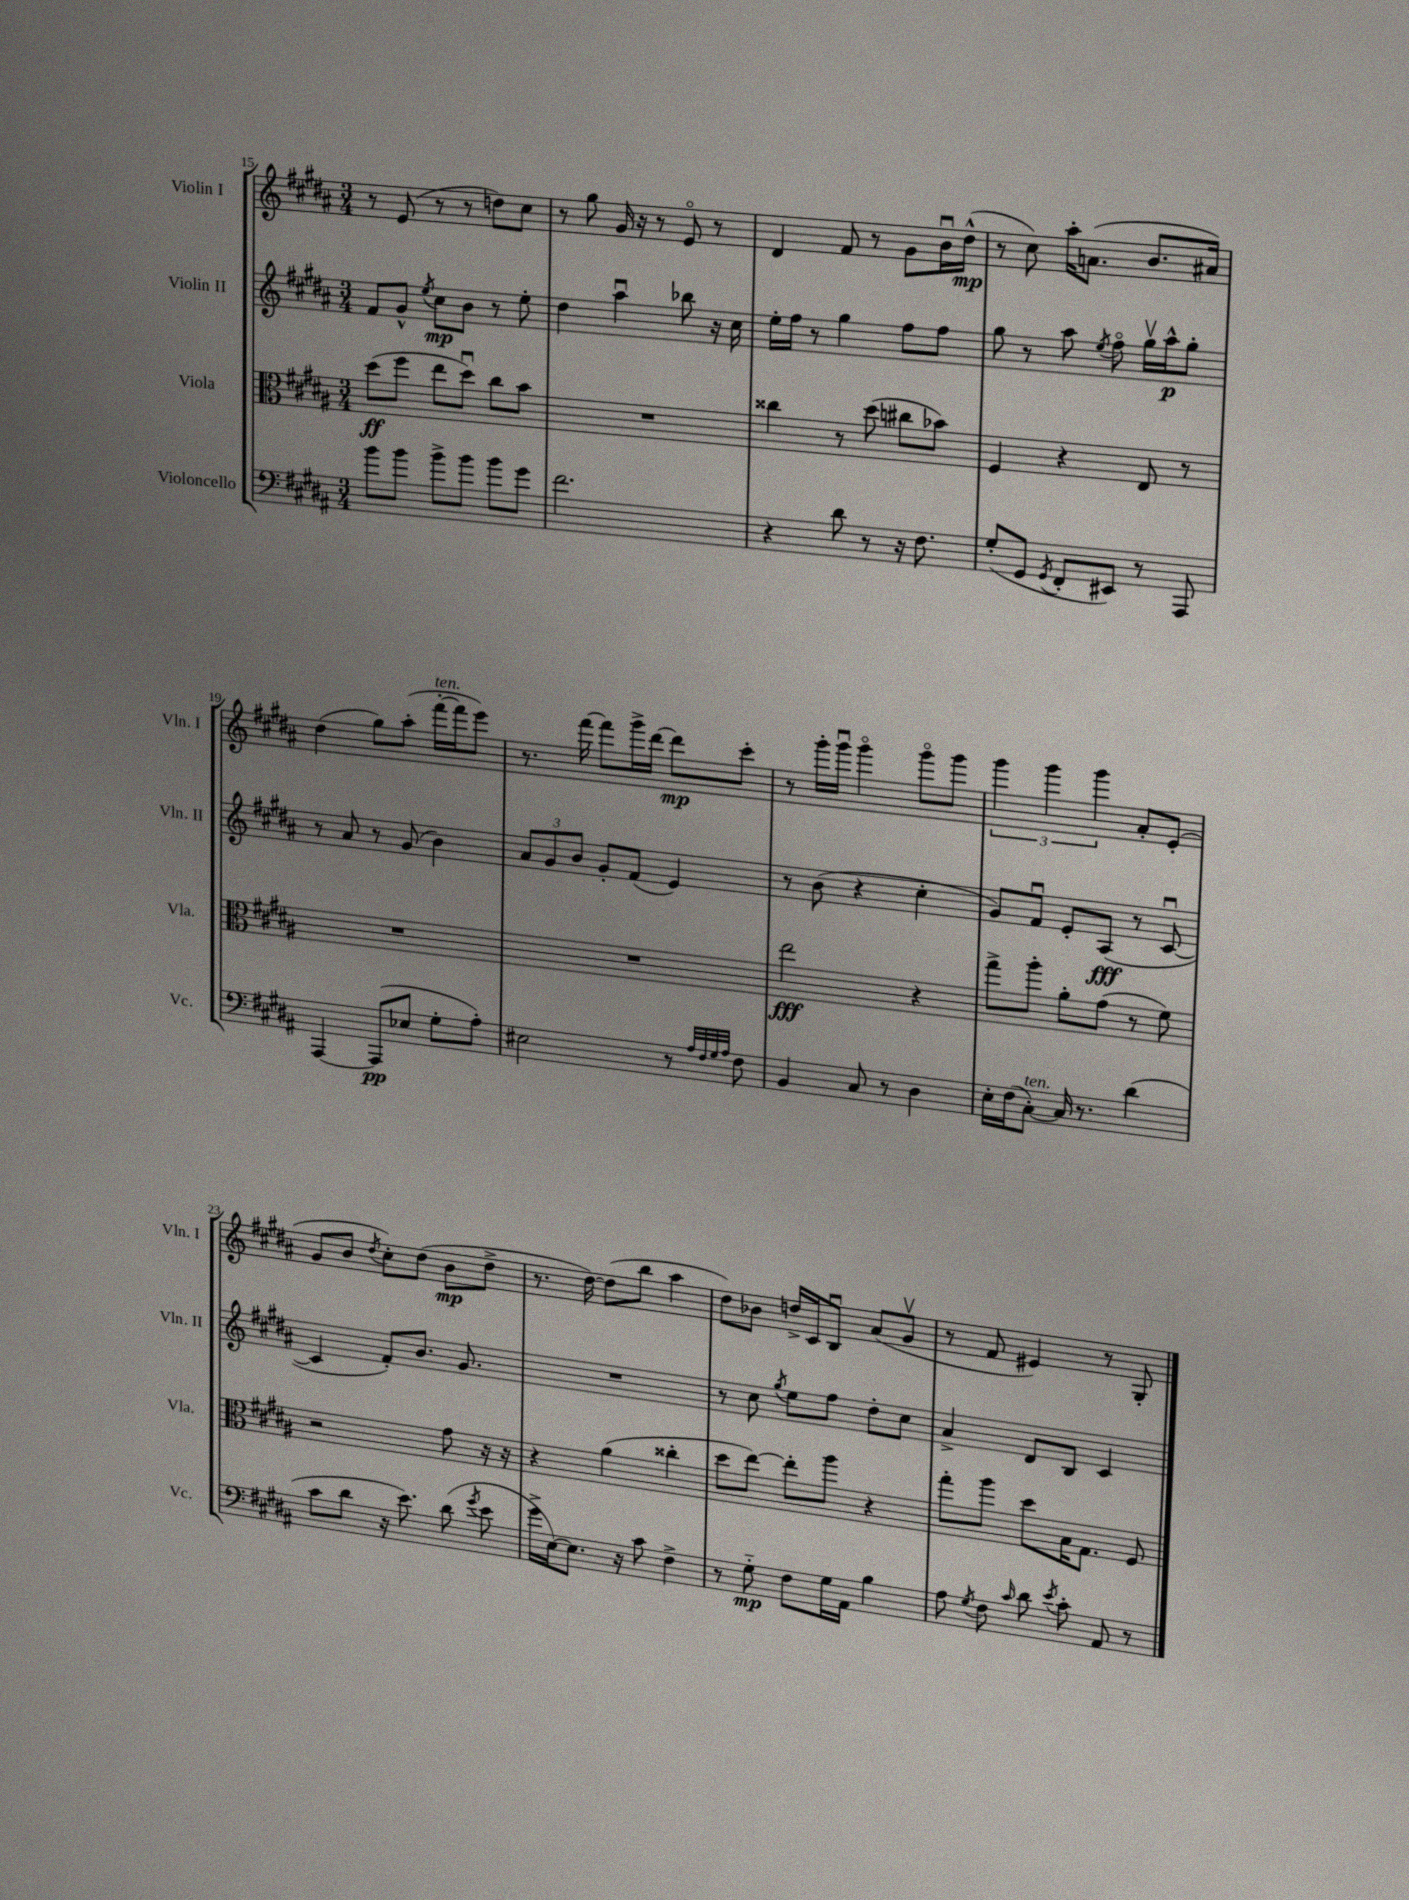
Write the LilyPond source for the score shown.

<<
\new StaffGroup <<
\new Staff = "s0" \with { instrumentName = "Violin I" shortInstrumentName = "Vln. I" } {
    \clef treble \key b \major \numericTimeSignature \time 3/4
    \autoBeamOff r8 e'8( r8 r8 d''8[) cis''8] |
    r8 gis''8 gis'16 r16 r8 e'8\flageolet r8 |
    dis'4 fis'8 r8 gis'8[ b'16\downbow dis''16]-^\mp( |
    r8 cis''8) ais''16[-. a'8.]( b'8.[ ais'16]) |
    dis''4( gis''8[) ais''8]-.( fis'''16[~-.^\markup { \italic "ten." } fis'''16 e'''8]) |
    r8. fis'''16~ fis'''8[ gis'''16-> dis'''16]~ dis'''8[\mp cis'''8]-. |
    r8 gis'''16[-. gis'''16]\downbow gis'''4\flageolet gis'''8[\flageolet gis'''8] |
    \tuplet 3/2 { gis'''4 gis'''4 gis'''4 } ais'8[-. e'8]-.( |
    gis'8[ b'8] \acciaccatura { dis''8 } cis''8[-.) dis''8]( b'8[\mp dis''8]-> |
    r8. dis''16~) dis''8[( b''8] ais''4 |
    dis''8[) bes'8] d''16[-> cis'16 b8]\downbow ais'8[( gis'8]\upbow |
    r8 fis'8 eis'4) r8 gis8-. \bar "|." |
}
\new Staff = "s1" \with { instrumentName = "Violin II" shortInstrumentName = "Vln. II" } {
    \clef treble \key b \major \numericTimeSignature \time 3/4
    \autoBeamOff fis'8[ gis'8]-^ \acciaccatura { e''8 } cis''8[\mp b'8] r8 e''8-. |
    dis''4 ais''4\downbow bes''8 r16 cis''16 |
    e''16[-. fis''16] r8 gis''4 fis''8[ fis''8] |
    gis''8 r8 ais''8 \acciaccatura { e''8 } fis''8\flageolet gis''16[\upbow ais''16-^\p gis''8]-. |
    r8 ais'8 r8 gis'8( b'4) |
    \tuplet 3/2 { ais'8[ gis'8 b'8] } gis'8[-. fis'8]( e'4) |
    r8 b'8( r4 cis''4-. |
    gis'8[) fis'8]\downbow e'8[-. ais8]\fff( r8 cis'8~\downbow |
    cis'4 fis'8[-.) b'8.] gis'8. |
    R2. |
    r8 cis''8 \acciaccatura { gis''8 } e''8[ fis''8] dis''8[-. cis''8] |
    ais'4-> dis'8[ b8] cis'4 \bar "|." |
}
\new Staff = "s2" \with { instrumentName = "Viola" shortInstrumentName = "Vla." } {
    \clef alto \key b \major \numericTimeSignature \time 3/4
    \autoBeamOff dis''8[\ff( fis''8] e''8[ dis''8]\downbow) cis''8[ b'8] |
    R2. |
    cisis''4 r8 dis''8( cis''8[ bes'8]) |
    fis4 r4 e8 r8 |
    R2. |
    R2. |
    e''2\fff r4 |
    gis''8[-> ais''8]-. ais'8[-. gis'8]( r8 fis'8) |
    r2 gis'8 r16 r16 |
    r4 ais'4( cisis''4-. |
    dis''8[ e''8]~) e''8[-. ais''8] r4 |
    gis''8[-. ais''8] dis''8[ b16 gis8.] fis8 \bar "|." |
}
\new Staff = "s3" \with { instrumentName = "Violoncello" shortInstrumentName = "Vc." } {
    \clef bass \key b \major \numericTimeSignature \time 3/4
    \autoBeamOff b'8[ b'8] b'8[-> b'8] b'8[ gis'8] |
    fis'2. |
    r4 dis'8 r8 r16 fis8. |
    gis8[-.( gis,8] \acciaccatura { gis,8 } fis,8[-. eis,8]) r8 ais,,8 |
    ais,,4~ ais,,8[\pp( ees8] gis8[-. ais8]-.) |
    eis2 r8 \grace { ais32[ fis32 gis32 ais32] } fis8 |
    b,4 cis8 r8 dis4 |
    e16[-. fis16( cis8]~-.^\markup { \italic "ten." }) cis16 r8. dis'4( |
    cis'8[ dis'8] r16 e'8.) dis'8( \acciaccatura { gis'8 } e'8 |
    gis'16[-> e16~) e8.] r16 cis'8 fis4-> |
    r8 gis8-_\mp fis8[ gis16 ais,16] b4 |
    ais8 \acciaccatura { gis8 } fis8 \grace { cis'16 } dis'8 \acciaccatura { e'8 } cis'8-. ais,8 r8 \bar "|." |
}
>>
>>
\layout { \context { \Score currentBarNumber = #15 } }
